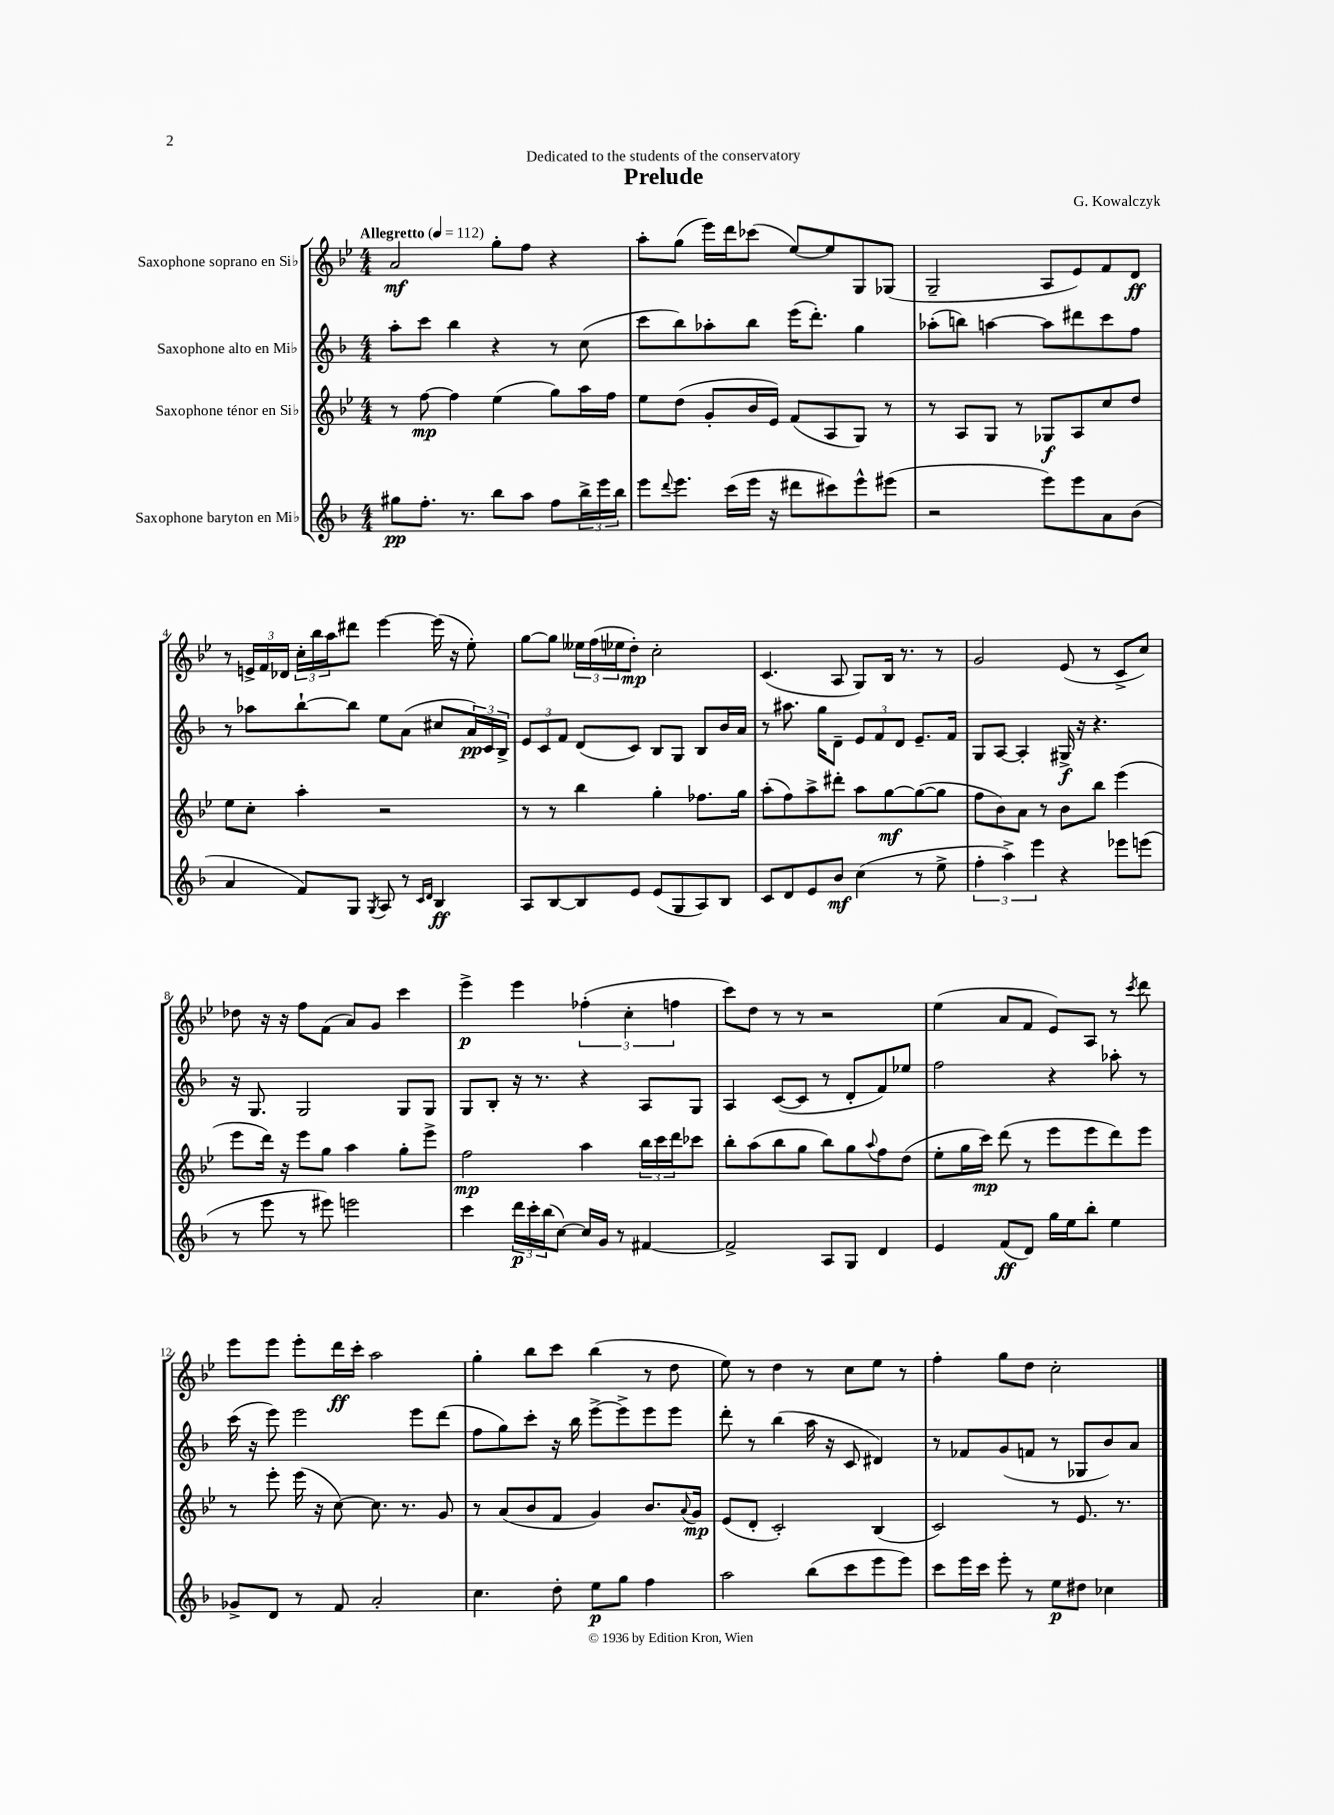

**kern	**dynam	**kern	**dynam	**kern	**dynam	**kern	**dynam
*part4	*part4	*part3	*part3	*part2	*part2	*part1	*part1
*staff4	*staff4	*staff3	*staff3	*staff2	*staff2	*staff1	*staff1
*I"Saxophone baryton en Mi♭	*	*I"Saxophone ténor en Si♭	*	*I"Saxophone alto en Mi♭	*	*I"Saxophone soprano en Si♭	*
*clefG2	*	*clefG2	*	*clefG2	*	*clefG2	*
*k[b-]	*	*k[b-e-]	*	*k[b-]	*	*k[b-e-]	*
*M4/4	*	*M4/4	*	*M4/4	*	*M4/4	*
*MM112	*	*MM112	*	*MM112	*	*MM112	*
=1	=1	=1	=1	=1	=1	=1	=1
!	!	!	!	!	!	!LO:TX:a:B:t=Allegretto	!
8gg#X\L	pp	8r	.	8aa'\L	.	2a/	mf
8.ff'\J	.	[8ff\	mp	8ccc\J	.	.	.
.	.	4ff\]	.	4bb-\	.	.	.
8.r	.	.	.	.	.	.	.
8bb-\L	.	(4ee-\	.	4r	.	8gg'\L	.
8aa\J	.	.	.	.	.	8ff\J	.
8ff\L	.	8gg\L)	.	8r	.	4r	.
24bb-^\L	.	16aa\L	.	(8cc\	.	.	.
24eee\	.	.	.	.	.	.	.
.	.	16ff\JJ	.	.	.	.	.
24bb-\JJ	.	.	.	.	.	.	.
=2	=2	=2	=2	=2	=2	=2	=2
8eee\L	.	8ee-\L	.	8ccc\L	.	8aa'\L	.
8qqddd/	.	.	.	.	.	.	.
8.eee\J	.	(8dd\J	.	8bb-\)	.	(8gg\J	.
.	.	8g'/L	.	8aa-X'\	.	16eee-\LL)	.
(16ccc\LL	.	.	.	.	.	16ddd\J	.
16eee\JJ	.	16b-/L	.	8bb-\J	.	(8ccc-X\J	.
16r	.	16e-/JJ)	.	.	.	.	.
8ddd#X\L	.	(8f/L	.	(16eee\KL	.	[8ee-/L)	.
.	.	.	.	8.ddd'\J)	.	.	.
8ccc#X\)	.	8A/	.	.	.	8ee-/]	.
8eee^^\	.	8G/J)	.	4gg\	.	8G/	.
(8eee#X\J	.	8r	.	.	.	(8G-X/J	.
=3	=3	=3	=3	=3	=3	=3	=3
2r	.	8r	.	(8aa-X'\L	.	2G~/	.
.	.	8A/L	.	8bbn\J)	.	.	.
.	.	8G/J	.	[4aan\	.	.	.
.	.	8r	.	.	.	.	.
8eee\L)	.	8G-X/L	f	8aa\L]	.	8A/L	.
8eee\	.	8A/	.	8ddd#X\	.	8e-/)	.
8a\	.	8cc/	.	8ccc\	.	8f/	.
(8b-\J	.	8dd/J	.	8ff\J	.	8d/J	ff
!!LO:LB:g=z
=4	=4	=4	=4	=4	=4	=4	=4
4a/	.	8ee-\L	.	8r	.	8r	.
.	.	8cc'\J	.	8aa-X\L	.	24en^/LL	.
.	.	.	.	.	.	24f/	.
.	.	.	.	.	.	24d-X/JJ	.
8f/L)	.	4aa'\	.	[8bb-`\	.	24cc'\LL	.
.	.	.	.	.	.	24bb-\	.
.	.	.	.	.	.	24aa\J	.
8G/J	.	.	.	8bb-\J]	.	8ddd#X\J	.
8qG/	.	.	.	.	.	.	.
8A/	.	2r	.	8ee\L	.	[4eee-\	.
8r	.	.	.	(8a\J	.	.	.
16qqc/LL	.	.	.	.	.	.	.
16qqd/JJ	.	.	.	.	.	.	.
4B-/	ff	.	.	8cc#X/L	.	(16eee-\]	.
.	.	.	.	.	.	16r	.
.	.	.	.	24a/L)	pp	8ee-'\)	.
.	.	.	.	24c/	.	.	.
.	.	.	.	24B-^/JJ	.	.	.
=5	=5	=5	=5	=5	=5	=5	=5
8A/L	.	8r	.	12e/L	.	[8gg\L	.
.	.	.	.	12c/	.	.	.
[8B-/	.	8r	.	.	.	8gg\J]	.
.	.	.	.	12f/J	.	.	.
8B-/]	.	4bb-\	.	(8d/L	.	24ee--X\LL	.
.	.	.	.	.	.	(24ff\	.
.	.	.	.	.	.	24ee-X\J	.
8e/J	.	.	.	8c/J)	.	8dd'\J)	mp
(8e/L	.	4gg'\	.	8B-/L	.	2cc'\	.
8G/	.	.	.	8G/J	.	.	.
8A/)	.	8.ff-X\L	.	8B-/L	.	.	.
8B-/J	.	.	.	16b-/L	.	.	.
.	.	16gg\Jk	.	16a/JJ	.	.	.
=6	=6	=6	=6	=6	=6	=6	=6
8c/L	.	(8aa'\L	.	8r	.	(4.c/	.
8d/	.	8ff\)	.	8.aa#X\	.	.	.
8e/	.	8aa^\	.	.	.	.	.
.	.	.	.	16gg\KL	.	.	.
8b-/J	mf	8ddd#X'\J	.	8d~\J	.	8A/	.
(4cc\	.	8aa\L	.	12e/L	.	8G/L)	.
.	.	.	.	12f/	.	.	.
.	.	[8gg\	mf	.	.	16B-/Jk	.
.	.	.	.	12d/J	.	.	.
.	.	.	.	.	.	8.r	.
8r	.	(8gg\_	.	8.e~/L	.	.	.
8ee^\	.	8gg\J]	.	.	.	8r	.
.	.	.	.	16f/Jk	.	.	.
=7	=7	=7	=7	=7	=7	=7	=7
6ff'\	.	8ff\L	.	8G/L	.	2g/	.
.	.	8b-\)	.	[8A/J	.	.	.
6aa^\)	.	.	.	.	.	.	.
.	.	8a\J	.	4A'/]	.	.	.
6eee\	.	.	.	.	.	.	.
.	.	8r	.	.	.	.	.
4r	.	8b-\L	.	16G#X^/	f	(8e-/	.
.	.	.	.	16r	.	.	.
.	.	8bb-\J	.	4.r	.	8r	.
8eee-X\L	.	(4eee-\	.	.	.	8c^/L	.
(8eeen\J	.	.	.	.	.	8cc/J)	.
!!LO:LB:g=z
=8	=8	=8	=8	=8	=8	=8	=8
8r	.	8eee-\L	.	16r	.	8dd-X\	.
.	.	.	.	8.G/	.	.	.
8eee\	.	16ddd\Jk)	.	.	.	16r	.
.	.	16r	.	.	.	16r	.
8r	.	8eee-\L	.	2G/	.	8ff\L	.
8eee#X\)	.	8gg\J	.	.	.	(8f\J	.
2eeen\	.	4aa\	.	.	.	8a/L)	.
.	.	.	.	.	.	8g/J	.
.	.	8gg'\L	.	8G/L	.	4ccc\	.
.	.	8eee-^\J	.	8G/J	.	.	.
=9	=9	=9	=9	=9	=9	=9	=9
4ccc\	.	2ff\	mp	8G/L	.	4eee-^\	p
.	.	.	.	8B-'/J	.	.	.
24ddd\LL	p	.	.	16r	.	4eee-\	.
24ccc'\	.	.	.	.	.	.	.
.	.	.	.	8.r	.	.	.
(24bb-\J	.	.	.	.	.	.	.
[8cc\J)	.	.	.	.	.	.	.
16cc/LL]	.	4aa\	.	4r	.	(6ff-X'\	.
16g/JJ	.	.	.	.	.	.	.
8r	.	.	.	.	.	.	.
.	.	.	.	.	.	6cc'\	.
[4f#X/	.	24bb-\LL	.	8A/L	.	.	.
.	.	24ccc\	.	.	.	.	.
.	.	24ddd\J	.	.	.	6ffn\	.
.	.	8ccc-X\J	.	8G/J	.	.	.
=10	=10	=10	=10	=10	=10	=10	=10
2f#^/]	.	8bb-'\L	.	4A/	.	8ccc\L)	.
.	.	(8aa\	.	.	.	8dd\J	.
.	.	8bb-\	.	([8c/L	.	8r	.
.	.	8gg\J	.	8c/J]	.	8r	.
8A/L	.	8bb-\L)	.	8r	.	2r	.
8G/J	.	8gg\	.	8d'/L	.	.	.
.	.	8qqaa/	.	.	.	.	.
4d/	.	8ff\	.	8f/)	.	.	.
.	.	(8dd\J	.	8ee-X/J	.	.	.
=11	=11	=11	=11	=11	=11	=11	=11
4e/	.	8ee-'\L	.	2ff\	.	(4ee-\	.
.	.	16gg\L	.	.	.	.	.
.	.	16ccc\JJ)	mp	.	.	.	.
(8f/L	ff	(8ddd\	.	.	.	8a/L	.
8d/J)	.	8r	.	.	.	8f/J	.
16gg\LL	.	8eee-\L	.	4r	.	8e-/L)	.
16ee\J	.	.	.	.	.	.	.
8bb-'\J	.	8eee-\	.	.	.	8A/J	.
4ee\	.	8ddd\)	.	8aa-X'\	.	8r	.
.	.	.	.	.	.	8qccc/	.
.	.	8eee-\J	.	8r	.	8ddd\	.
!!LO:LB:g=z
=12	=12	=12	=12	=12	=12	=12	=12
8g-X^/L	.	8r	.	(16ccc\	.	8eee-\L	.
.	.	.	.	16r	.	.	.
8d/J	.	8eee-'\	.	8eee\)	.	8eee-\J	.
8r	.	(16eee-\	.	2eee\	.	8eee-'\L	.
.	.	16r	.	.	.	.	.
8f/	.	[8cc\)	.	.	.	16ddd\L	ff
.	.	.	.	.	.	16ccc'\JJ	.
2a'/	.	8.cc\]	.	.	.	2aa\	.
.	.	8.r	.	.	.	.	.
.	.	.	.	8eee\L	.	.	.
.	.	8g/	.	(8ddd\J	.	.	.
=13	=13	=13	=13	=13	=13	=13	=13
4.cc\	.	8r	.	8ff\L	.	4gg'\	.
.	.	(8a/L	.	8gg\)	.	.	.
.	.	8b-/	.	8ccc'\J	.	8bb-\L	.
8dd'\	.	8f/J	.	16r	.	8ccc\J	.
.	.	.	.	16bb-\	.	.	.
8ee\L	p	4g/)	.	[8eee^\L	.	(4bb-\	.
8gg\J	.	.	.	8eee^\]	.	.	.
4ff\	.	8.b-/L	.	8eee\	.	8r	.
.	.	.	.	8eee\J	.	8dd\	.
.	.	8qqa/	.	.	.	.	.
.	.	16g/Jk	mp	.	.	.	.
=14	=14	=14	=14	=14	=14	=14	=14
2aa\	.	(8e-/L	.	8ddd'\	.	8ee-\)	.
.	.	8d'/J	.	8r	.	8r	.
.	.	2c'/)	.	(4bb-\	.	4dd\	.
(8bb-\L	.	.	.	16aa\	.	8r	.
.	.	.	.	16r	.	.	.
8ccc\	.	.	.	8c/	.	8cc\L	.
8eee\	.	(4B-/	.	4d#X/)	.	8ee-\J	.
8eee\J)	.	.	.	.	.	8r	.
=15	=15	=15	=15	=15	=15	=15	=15
8ccc\L	.	2c/)	.	8r	.	4ff'\	.
16eee\L	.	.	.	8f-X/L	.	.	.
16ccc\JJ	.	.	.	.	.	.	.
8eee'\	.	.	.	(8g/	.	8gg\L	.
8r	.	.	.	8fn/J	.	8dd\J	.
8ee\L	p	8r	.	8r	.	2cc'\	.
8dd#X\J	.	8.e-/	.	8G-X/L	.	.	.
4cc-X\	.	.	.	8b-/)	.	.	.
.	.	8.r	.	.	.	.	.
.	.	.	.	8a/J	.	.	.
==	==	==	==	==	==	==	==
*-	*-	*-	*-	*-	*-	*-	*-
